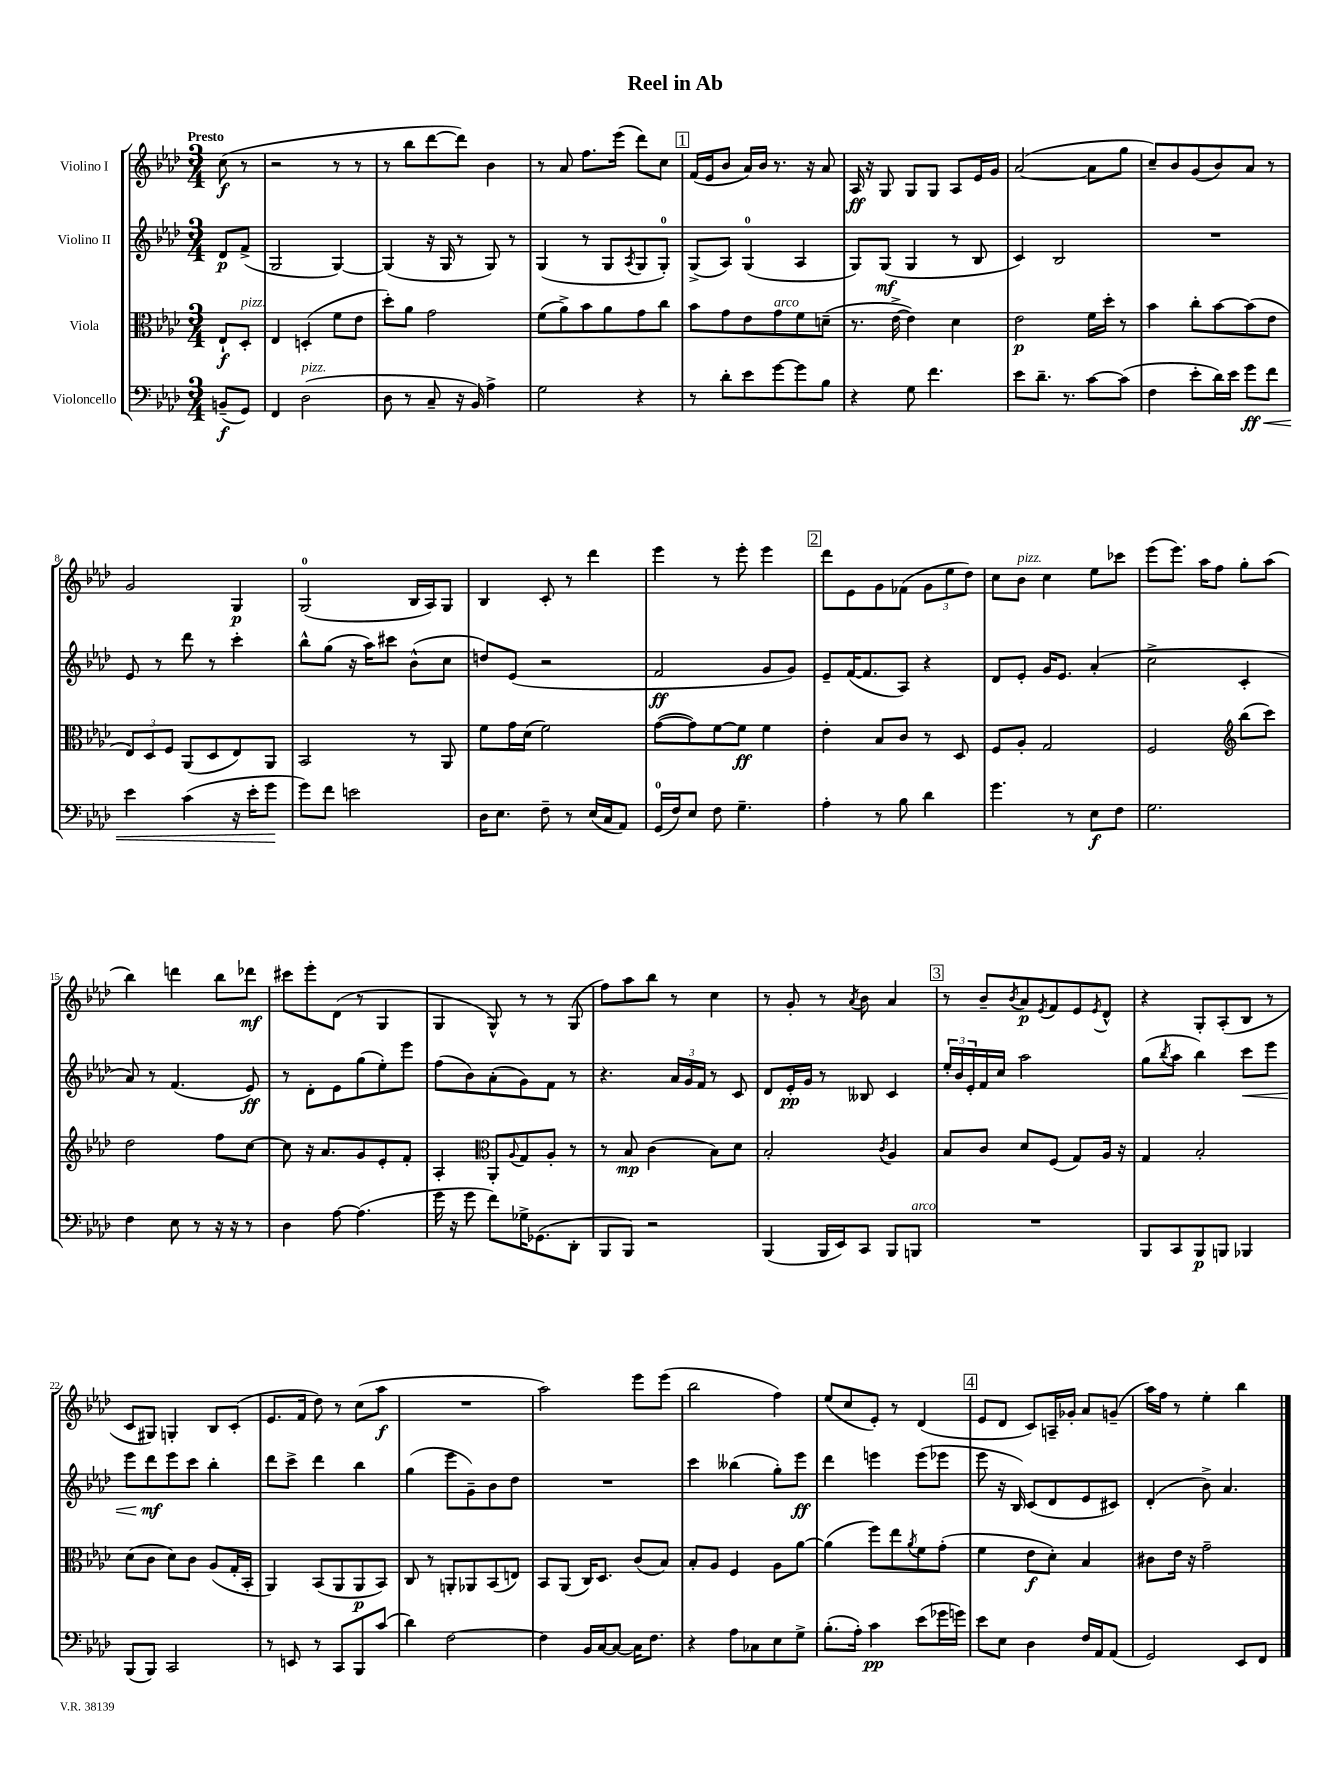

**kern	**dynam	**kern	**dynam	**kern	**dynam	**kern	**dynam
*part4	*part4	*part3	*part3	*part2	*part2	*part1	*part1
*staff4	*staff4	*staff3	*staff3	*staff2	*staff2	*staff1	*staff1
*I"Violoncello	*	*I"Viola	*	*I"Violino II	*	*I"Violino I	*
*clefF4	*	*clefC3	*	*clefG2	*	*clefG2	*
*k[b-e-a-d-]	*	*k[b-e-a-d-]	*	*k[b-e-a-d-]	*	*k[b-e-a-d-]	*
*M3/4	*	*M3/4	*	*M3/4	*	*M3/4	*
=	=	=	=	=	=	=	=
!	!	!	!	!	!	!LO:TX:a:B:t=Presto	!
(8BBn~/L	f	8E-`/L	f	8d-/L	p	(8cc\	f
!	!	!LO:TX:a:i:t=pizz.	!	!	!	!	!
8GG/J)	.	8D-'/J	.	(8f^/J	.	8r	.
=1	=1	=1	=1	=1	=1	=1	=1
4FF/	.	4E-/	.	2G/	.	2r	.
!LO:TX:a:i:t=pizz.	!	!	!	!	!	!	!
(2D-\	.	(4Dn'/	.	.	.	.	.
.	.	8f\L	.	[4G/)	.	8r	.
.	.	8e-\J	.	.	.	8r	.
=2	=2	=2	=2	=2	=2	=2	=2
8D-\	.	8dd-'\L)	.	(4G/]	.	8r	.
8r	.	8a-\J	.	.	.	8bb-\L	.
8C~/	.	2g\	.	16r	.	[8ddd-\	.
.	.	.	.	16G/	.	.	.
16r	.	.	.	8r	.	8ddd-\J])	.
16BB-/)	.	.	.	.	.	.	.
4A-^\	.	.	.	8G/)	.	4b-\	.
.	.	.	.	8r	.	.	.
=3	=3	=3	=3	=3	=3	=3	=3
2G\	.	(8f\L	.	(4G/	.	8r	.
.	.	8a-^\)	.	.	.	8a-/	.
.	.	8b-\	.	8r	.	8.ff\L	.
.	.	8a-\	.	8G/L	.	.	.
.	.	.	.	.	.	(16eee-\Jk	.
.	.	.	.	8qA-/	.	.	.
4r	.	8g\	.	8G/	.	8ddd-\L)	.
.	.	8cc\J	.	8G'/J)	.	8cc\J	.
!!LO:REH:place=s1:t=1
=4	=4	=4	=4	=4	=4	=4	=4
8r	.	8b-\L	.	(8G^/L	.	(16f/LL	.
.	.	.	.	.	.	16e-/J	.
8d-'\L	.	8g\	.	8A-/J)	.	8b-/J	.
8e-\	.	8e-\	.	(4G/	.	16a-/LL)	.
.	.	.	.	.	.	16b-/JJ	.
!	!	!LO:TX:a:i:t=arco	!	!	!	!	!
[8g\	.	8g\	.	.	.	8.r	.
8g\]	.	8f\	.	4A-/	.	.	.
.	.	.	.	.	.	16r	.
8B-\J	.	(8dn~\J	.	.	.	8a-/	.
=5	=5	=5	=5	=5	=5	=5	=5
4r	.	8.r	.	8G/L)	.	16A-/	ff
.	.	.	.	.	.	16r	.
.	.	.	.	(8G/J	mf	8G/	.
.	.	[16e-^\	.	.	.	.	.
8G\	.	4e-\])	.	4G/	.	8G/L	.
4.f\	.	.	.	.	.	8G/J	.
.	.	4d-\	.	8r	.	8A-/L	.
.	.	.	.	8B-/	.	16e-/L	.
.	.	.	.	.	.	16g/JJ	.
=6	=6	=6	=6	=6	=6	=6	=6
8e-\L	.	2e-\	p	4c/)	.	([2a-/	.
8.d-~\J	.	.	.	.	.	.	.
.	.	.	.	2B-/	.	.	.
8.r	.	.	.	.	.	.	.
[8c\L	.	16f\LL	.	.	.	8a-\L]	.
.	.	16dd-'\JJ	.	.	.	.	.
(8c\J]	.	8r	.	.	.	8gg\J	.
=7	=7	=7	=7	=7	=7	=7	=7
4F\	.	4b-\	.	2.r	.	8cc~/L)	.
.	.	.	.	.	.	8b-/	.
8e-'\L	.	8cc'\L	.	.	.	(8g/	.
16d-\L)	.	[8b-\	.	.	.	8b-/)	.
16e-\JJ	.	.	.	.	.	.	.
!	!LO:HP:b	!	!	!	!	!	!
8g\L	< ff	(8b-\]	.	.	.	8a-/J	.
8f\J	.	8e-\J	.	.	.	8r	.
!!LO:LB:g=z
=8	=8	=8	=8	=8	=8	=8	=8
4e-\	.	12E-/L)	.	8e-/	.	2g/	.
.	.	12D-/	.	.	.	.	.
.	.	.	.	8r	.	.	.
.	.	12F/J	.	.	.	.	.
(4c\	.	(8AA-/L	.	8ddd-\	.	.	.
.	.	8D-/	.	8r	.	.	.
16r	.	8E-/)	.	4ccc'\	.	4G/	p
16e-'\KL	.	.	.	.	.	.	.
8g\J	.	8AA-/J	.	.	.	.	.
.	[	.	.	.	.	.	.
=9	=9	=9	=9	=9	=9	=9	=9
8g\L)	.	2BB-/	.	8bb-^^\L	.	(2G/	.
8f\J	.	.	.	(8gg\J	.	.	.
2en\	.	.	.	16r	.	.	.
.	.	.	.	16aa-\KL)	.	.	.
.	.	.	.	8ccc#X\J	.	.	.
.	.	8r	.	(8b-^^\L	.	16B-/LL	.
.	.	.	.	.	.	16A-/J)	.
.	.	8AA-/	.	8cc\J	.	8G/J	.
=10	=10	=10	=10	=10	=10	=10	=10
16D-\KL	.	8f\L	.	8ddn/L)	.	4B-/	.
8.E-\J	.	.	.	.	.	.	.
.	.	16g\L	.	(8e-/J	.	.	.
.	.	(16d-\JJ	.	.	.	.	.
8F~\	.	2f\)	.	2r	.	8c'/	.
8r	.	.	.	.	.	8r	.
(16E-/LL	.	.	.	.	.	4ddd-\	.
16C/J	.	.	.	.	.	.	.
8AA-/J)	.	.	.	.	.	.	.
=11	=11	=11	=11	=11	=11	=11	=11
(16GG/LL	.	([8g\L	.	2f/	ff	4eee-\	.
16F/J)	.	.	.	.	.	.	.
8E-/J	.	8g\])	.	.	.	.	.
8F\	.	[8f\	.	.	.	8r	.
4.G~\	.	8f\J]	ff	.	.	8eee-'\	.
.	.	4f\	.	8g/L	.	4eee-\	.
.	.	.	.	8g/J)	.	.	.
!!LO:REH:place=s1:t=2
=12	=12	=12	=12	=12	=12	=12	=12
4A-'\	.	4e-'\	.	8e-~/L	.	8ddd-\L	.
.	.	.	.	([16f/K	.	8e-\	.
.	.	.	.	8.f/]	.	.	.
8r	.	8B-/L	.	.	.	8g\	.
8B-\	.	8c/J	.	8A-/J)	.	(8f-X\J	.
4d-\	.	8r	.	4r	.	12g\L	.
.	.	.	.	.	.	12ee-\	.
.	.	8D-/	.	.	.	.	.
.	.	.	.	.	.	12dd-\J)	.
=13	=13	=13	=13	=13	=13	=13	=13
4.g\	.	8F/L	.	8d-/L	.	8cc\L	.
!	!	!	!	!	!	!LO:TX:a:i:t=pizz.	!
.	.	8A-'/J	.	8e-'/J	.	8b-\J	.
.	.	2G/	.	16g/KL	.	4cc\	.
.	.	.	.	8.e-/J	.	.	.
8r	.	.	.	.	.	.	.
8E-\L	f	.	.	(4a-'/	.	8ee-\L	.
8F\J	.	.	.	.	.	8ccc-X\J	.
=14	=14	=14	=14	=14	=14	=14	=14
2.G\	.	2F/	.	2cc^\	.	(8eee-\L	.
.	.	.	.	.	.	8.eee-\J)	.
.	.	.	.	.	.	16aa-\KL	.
.	.	.	.	.	.	8ff\J	.
*	*	*clefG2	*	*	*	*	*
.	.	(8bb-\L	.	4c'/	.	8gg'\L	.
.	.	8ccc\J)	.	.	.	(8aa-\J	.
!!LO:LB:g=z
=15	=15	=15	=15	=15	=15	=15	=15
4F\	.	2dd-\	.	8a-/)	.	4bb-\)	.
.	.	.	.	8r	.	.	.
8E-\	.	.	.	(4.f/	.	4dddn\	.
8r	.	.	.	.	.	.	.
16r	.	8ff\L	.	.	.	8bb-\L	.
16r	.	.	.	.	.	.	.
8r	.	[8cc\J	.	8e-/)	ff	8ddd-X\J	mf
=16	=16	=16	=16	=16	=16	=16	=16
4D-\	.	8cc\]	.	8r	.	8ccc#X\L	.
.	.	16r	.	8d-'\L	.	8eee-'\	.
.	.	8.a-/L	.	.	.	.	.
[8A-\	.	.	.	8e-\	.	(8d-\J	.
(4.A-\]	.	8g/	.	(8gg\	.	8r	.
.	.	8e-'/	.	8ee-'\)	.	4G/	.
.	.	8f'/J	.	8eee-\J	.	.	.
=17	=17	=17	=17	=17	=17	=17	=17
16g\	.	4A-'/	.	(8ff\L	.	4G/	.
16r	.	.	.	.	.	.	.
8g\	.	.	.	8b-\)	.	.	.
*	*	*clefC3	*	*	*	*	*
8f\L)	.	8AA-'/L	.	(8a-'\	.	8G^^/)	.
.	.	8qqA-/	.	.	.	.	.
16G-X^\K	.	8G/	.	8g\)	.	8r	.
(8.GG-X\	.	.	.	.	.	.	.
.	.	8A-'/J	.	8f\J	.	8r	.
8DD-'\J	.	8r	.	8r	.	(8G/	.
=18	=18	=18	=18	=18	=18	=18	=18
8BBB-/L	.	8r	.	4.r	.	8ff\L)	.
8BBB-/J)	.	8B-/	mp	.	.	8aa-\	.
2r	.	(4c\	.	.	.	8bb-\J	.
.	.	.	.	24a-/LL	.	8r	.
.	.	.	.	24g/	.	.	.
.	.	.	.	24f/JJ	.	.	.
.	.	8B-\L)	.	8r	.	4cc\	.
.	.	8d-\J	.	8c/	.	.	.
=19	=19	=19	=19	=19	=19	=19	=19
(4BBB-/	.	2B-'/	.	8d-/L	.	8r	.
.	.	.	.	16e-'/L	pp	8g'/	.
.	.	.	.	16g/JJ	.	.	.
16BBB-/LL	.	.	.	8r	.	8r	.
16EE-/J)	.	.	.	.	.	.	.
.	.	.	.	.	.	8qa-/	.
8CC/J	.	.	.	8B--X/	.	8b-\	.
.	.	8qc/	.	.	.	.	.
8BBB-/L	.	4A-/	.	4c/	.	4a-/	.
!LO:TX:a:i:t=arco	!	!	!	!	!	!	!
8BBBn/J	.	.	.	.	.	.	.
!!LO:REH:place=s1:t=3
=20	=20	=20	=20	=20	=20	=20	=20
2.r	.	8B-/L	.	24ee-'/LL	.	8r	.
.	.	.	.	24b-/	.	.	.
.	.	.	.	24e-'/	.	.	.
.	.	8c/J	.	16f/	.	8b-~/L	.
.	.	.	.	16cc/JJ	.	.	.
.	.	.	.	.	.	8qb-/	.
.	.	8d-/L	.	2aa-\	.	8a-/	p
.	.	.	.	.	.	8qe-/	.
.	.	(8F/J	.	.	.	8f/	.
.	.	8G/L)	.	.	.	8e-/	.
.	.	.	.	.	.	8qe-/	.
.	.	16A-/Jk	.	.	.	8d-^^/J	.
.	.	16r	.	.	.	.	.
=21	=21	=21	=21	=21	=21	=21	=21
8BBB-/L	.	4G/	.	(8gg\L	.	4r	.
.	.	.	.	8qbb-/	.	.	.
8CC/	.	.	.	8aa-\J	.	.	.
8BBB-/	p	2B-'/	.	4bb-\)	.	8G'/L	.
8BBBn/J	.	.	.	.	.	(8A-'/	.
!	!	!	!	!	!LO:HP:b	!	!
4BBB-X/	.	.	.	8ccc\L	<	8B-/J	.
.	.	.	.	8eee-\J	.	8r	.
!!LO:LB:g=z
=22	=22	=22	=22	=22	=22	=22	=22
(8BBB-/L	.	(8d-\L	.	8eee-\L	.	8c/L	.
8BBB-/J)	.	8c\J	.	8ddd-\	mf	8G#X/J)	.
2CC/	.	8d-\L)	.	8eee-\	[	4Gn'/	.
.	.	8c\J	.	8ccc\J	.	.	.
.	.	(8A-/L	.	4bb-'\	.	8B-/L	.
.	.	16G'/L	.	.	.	(8c'/J	.
.	.	16BB-'/JJ	.	.	.	.	.
=23	=23	=23	=23	=23	=23	=23	=23
8r	.	4AA-/)	.	8ddd-\L	.	8.e-/L	.
8EEn/	.	.	.	8ccc^\J	.	.	.
.	.	.	.	.	.	16f/Jk	.
8r	.	(8BB-/L	.	4ddd-\	.	8dd-\)	.
8CC/L	.	8AA-/	.	.	.	8r	.
8BBB-/	.	8AA-/	p	4bb-\	.	(8cc\L	.
(8c/J	.	8BB-/J)	.	.	.	8aa-\J	f
=24	=24	=24	=24	=24	=24	=24	=24
4d-\)	.	8C/	.	(4gg\	.	2.r	.
.	.	8r	.	.	.	.	.
[2F\	.	8AAn'/L	.	8eee-\L	.	.	.
.	.	8AA-X/	.	8g~\)	.	.	.
.	.	(8BB-/	.	8b-\	.	.	.
.	.	8En/J)	.	8dd-\J	.	.	.
=25	=25	=25	=25	=25	=25	=25	=25
4F\]	.	8BB-/L	.	2.r	.	2aa-\)	.
.	.	(8AA-/J	.	.	.	.	.
16BB-/LL	.	16C/KL)	.	.	.	.	.
[16C/J	.	8.D-/J	.	.	.	.	.
8C/J_	.	.	.	.	.	.	.
16C\KL]	.	(8c/L	.	.	.	8eee-\L	.
8.F\J	.	.	.	.	.	.	.
.	.	8B-/J)	.	.	.	(8eee-\J	.
=26	=26	=26	=26	=26	=26	=26	=26
4r	.	8B-'/L	.	4ccc\	.	2bb-\	.
.	.	8A-/J	.	.	.	.	.
8A-\L	.	4F/	.	(4bb--X\	.	.	.
8C-X\	.	.	.	.	.	.	.
8E-\	.	8A-\L	.	8gg'\L)	.	4ff\)	.
8G^\J	.	[8a-\J	.	8eee-\J	ff	.	.
=27	=27	=27	=27	=27	=27	=27	=27
(8.B-'\L	.	(4a-\]	.	4ddd-\	.	(8ee-/L	.
.	.	.	.	.	.	8cc/	.
16A-'\Jk)	.	.	.	.	.	.	.
4c\	pp	8ff\L)	.	4eeen\	.	8e-'/J)	.
.	.	8ee-\	.	.	.	8r	.
.	.	8qa-/	.	.	.	.	.
(8e-\L	.	8f\	.	(8eee\L	.	(4d-/	.
16g-X\L	.	(8g'\J	.	8eee-X\J	.	.	.
16gn\JJ)	.	.	.	.	.	.	.
!!LO:REH:place=s1:t=4
=28	=28	=28	=28	=28	=28	=28	=28
8e-\L	.	4f\	.	8eee-\	.	8e-/L	.
8E-\J	.	.	.	16r	.	8d-/J	.
.	.	.	.	16B-/)	.	.	.
4D-\	.	8e-\L	f	(8c/L	.	8c/L)	.
.	.	8d-'\J)	.	8d-/	.	16An~/L	.
.	.	.	.	.	.	16g-X'/JJ	.
16F/LL	.	4B-/	.	8e-/	.	8a-/L	.
16AA-/J	.	.	.	.	.	.	.
(8AA-/J	.	.	.	8c#X/J)	.	(8gn~/J	.
=29	=29	=29	=29	=29	=29	=29	=29
2GG/)	.	8c#X\L	.	(4d-'/	.	16aa-\LL)	.
.	.	.	.	.	.	16ff\JJ	.
.	.	16e-\Jk	.	.	.	8r	.
.	.	16r	.	.	.	.	.
.	.	2g~\	.	8b-^\)	.	4ee-'\	.
.	.	.	.	4.a-/	.	.	.
8EE-/L	.	.	.	.	.	4bb-\	.
8FF/J	.	.	.	.	.	.	.
==	==	==	==	==	==	==	==
*-	*-	*-	*-	*-	*-	*-	*-
